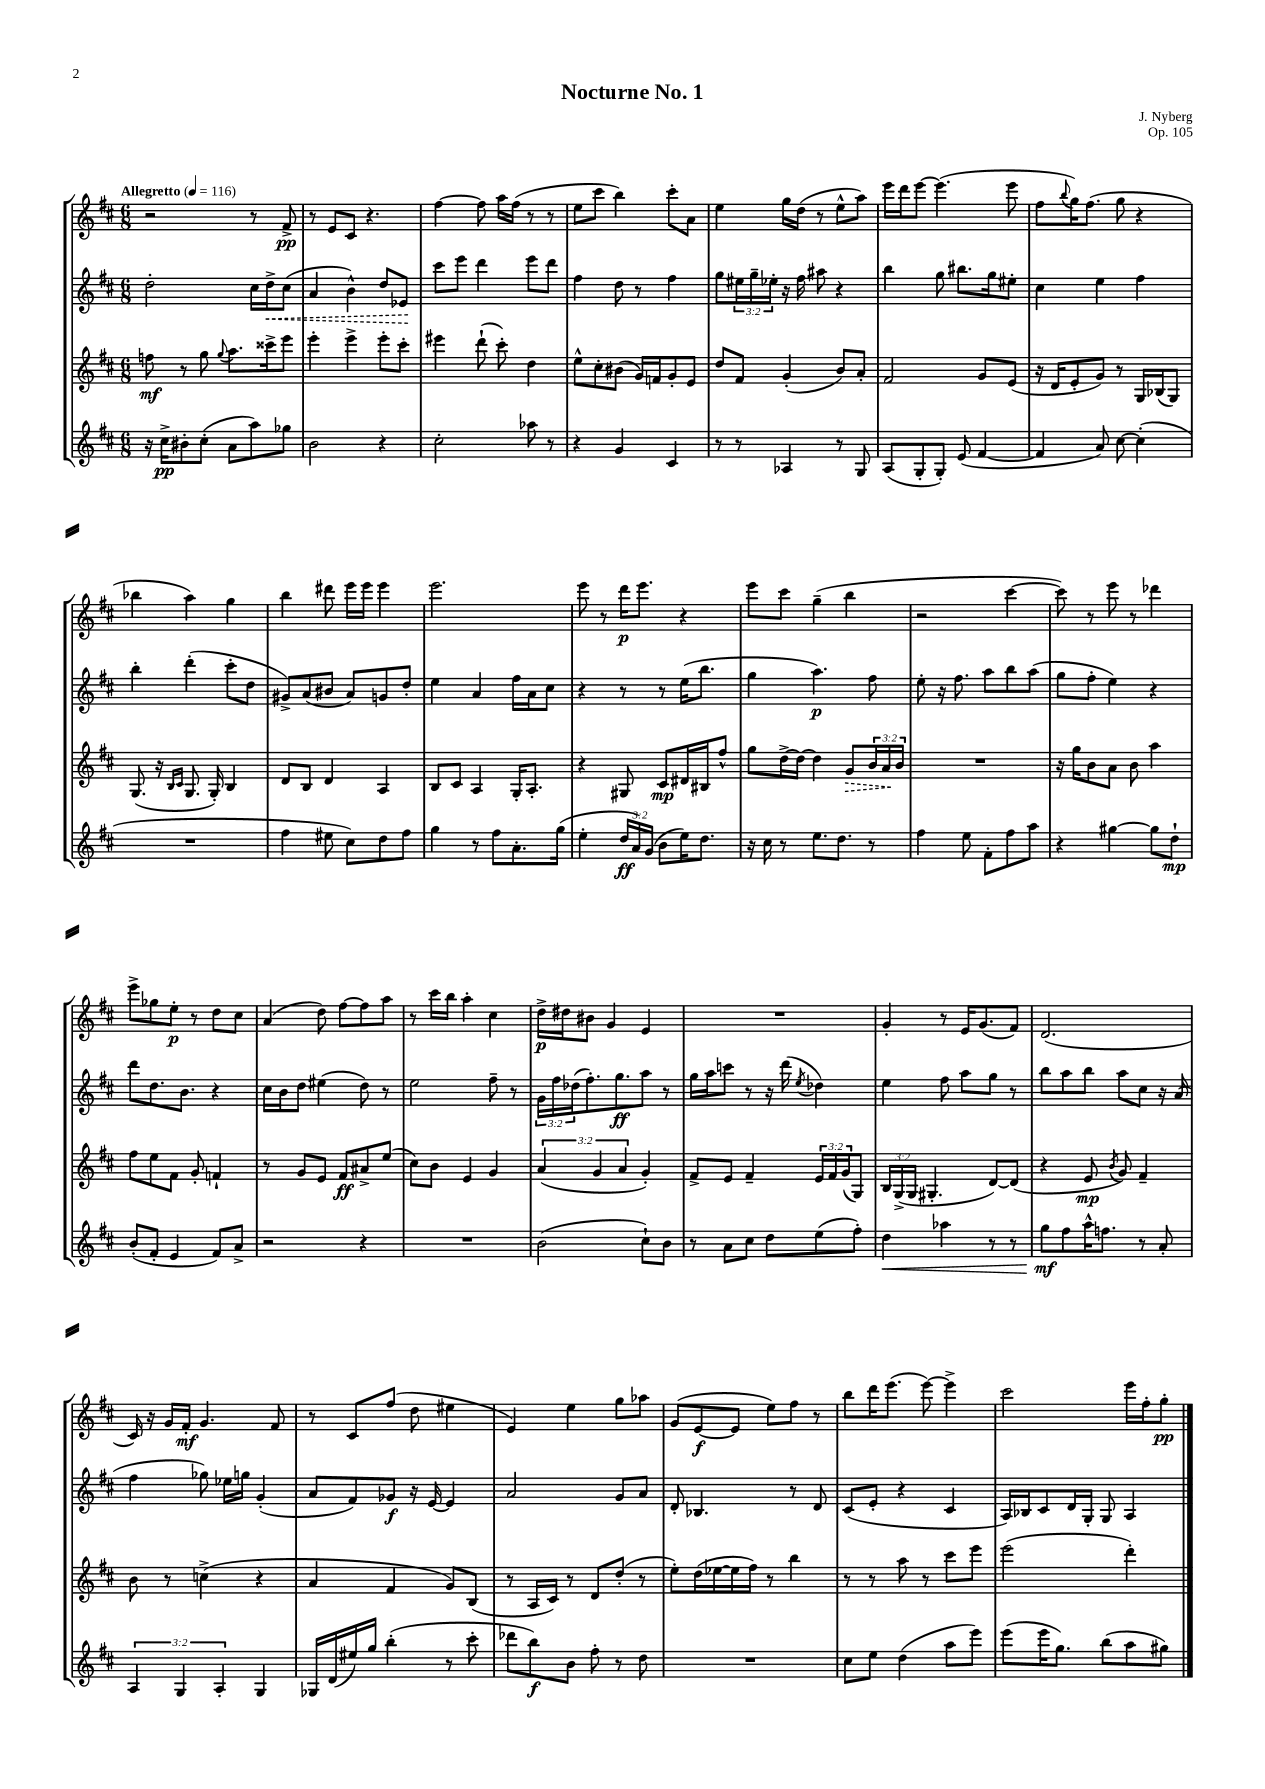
\header { title = "Nocturne No. 1" composer = "J. Nyberg" opus = "Op. 105" }
<<
\new StaffGroup <<
\new Staff = "s0" {
    \clef treble \key d \major \numericTimeSignature \time 6/8 \tempo "Allegretto" 4 = 116
    r2 r8 fis'8->\pp |
    r8 e'8 cis'8 r4. |
    fis''4~ fis''8 a''16 fis''16( r8 r8 |
    e''8 cis'''8 b''4) cis'''8-. a'8 |
    e''4 g''16 d''16( r8 e''8-^ a''8) |
    e'''16 d'''16 e'''8~ e'''4.( e'''8 |
    fis''8 \appoggiatura { b''8 } g''16) fis''8.( g''8 r4 |
    bes''4 a''4) g''4 |
    b''4 dis'''8 e'''16 e'''16 e'''4 |
    e'''2. |
    e'''8 r8 d'''16\p e'''8. r4 |
    e'''8 cis'''8 g''4--( b''4 |
    r2 cis'''4~ |
    cis'''8) r8 e'''8 r8 des'''4 |
    e'''8-> ges''8 e''8-.\p r8 d''8 cis''8 |
    a'4( d''8) fis''8~ fis''8 a''8 |
    r8 cis'''16 b''16 a''4-. cis''4 |
    d''16->\p dis''16 bis'8 g'4 e'4 |
    R2. |
    g'4-. r8 e'16 g'8.( fis'8) |
    d'2.( |
    cis'16) r16 g'16 fis'16-.\mf g'4. fis'8 |
    r8 cis'8 fis''8( d''8 eis''4 |
    e'4) e''4 g''8 aes''8 |
    g'8( e'8~\f e'8 e''8) fis''8 r8 |
    b''8 d'''16 e'''8.( e'''8~) e'''4-> |
    cis'''2 e'''16 fis''16-. g''8-.\pp \bar "|." |
}
\new Staff = "s1" {
    \clef treble \key d \major \numericTimeSignature \time 6/8 \override Staff.TupletNumber.text = #tuplet-number::calc-fraction-text
    d''2-. cis''16 \once \override Hairpin.style = #'dashed-line d''16->\< cis''8( |
    a'4 b'4-^) d''8 ees'8\! |
    cis'''8 e'''8 d'''4 e'''8 d'''8 |
    fis''4 d''8 r8 fis''4 |
    g''8 \tuplet 3/2 { eis''16 g''16-- ees''16-. } r16 fis''16 ais''8 r4 |
    b''4 g''8 bis''8. g''16 eis''8-. |
    cis''4 e''4 fis''4 |
    b''4-. d'''4-.( cis'''8-. d''8 |
    gis'8->) a'8( bis'8 a'8) g'8 d''8-. |
    e''4 a'4 fis''16 a'16 cis''8 |
    r4 r8 r8 e''16( b''8. |
    g''4 a''4.\p) fis''8 |
    e''8-. r16 fis''8. a''8 b''8 a''8( |
    g''8 fis''8-. e''4) r4 |
    d'''8 d''8. b'8. r4 |
    cis''16 b'16 d''8 eis''4( d''8) r8 |
    e''2 fis''8-- r8 |
    \tuplet 3/2 { g'16 fis''16 des''16( } fis''8.-.) g''8.\ff a''8 r8 |
    g''16 a''16 c'''8 r8 r16 d'''16( \acciaccatura { e''8 } des''4) |
    e''4 fis''8 a''8 g''8 r8 |
    b''8 a''8 b''8 a''8 cis''8 r16 a'16( |
    fis''4 ges''8) ees''16 g''16 g'4-.( |
    a'8 fis'8) ges'8\f r16 e'16~ e'4 |
    a'2 g'8 a'8 |
    d'8-. bes4. r8 d'8 |
    cis'8( e'8-. r4 cis'4 |
    a16) bes16 cis'8 d'16 g16-. g8 a4 \bar "|." |
}
\new Staff = "s2" {
    \clef treble \key d \major \numericTimeSignature \time 6/8 \override Staff.TupletNumber.text = #tuplet-number::calc-fraction-text
    f''8\mf r8 g''8 \appoggiatura { g''8 } a''8. cisis'''16-> e'''8 |
    e'''4-. e'''4-> e'''8-. cis'''8-. |
    eis'''4 d'''8-!( cis'''8-.) d''4 |
    e''8-^ cis''8-. bis'8( g'16) f'16 g'8-. e'8 |
    d''8 fis'8 g'4-.( b'8) a'8-. |
    fis'2 g'8 e'8( |
    r16 d'16 e'8-. g'8) r8 g16 bes16( g8) |
    g8.( r16 \grace { b16 cis'16 } g8. g16-.) b4 |
    d'8 b8 d'4 a4 |
    b8 cis'8 a4 g16-. a8.-. |
    r4 gis8 cis'8\mp dis'16 bis16 fis''8-^ |
    g''8 d''16~-> d''16~ d''4 \once \override Hairpin.style = #'dashed-line g'8\> \tuplet 3/2 { b'16 a'16\! b'16 } |
    R2. |
    r16 g''16 b'8 a'8 b'8 a''4 |
    fis''8 e''8 fis'8 g'8-. f'4-! |
    r8 g'8 e'8 fis'8\ff ais'8-> e''8( |
    cis''8) b'8 e'4 g'4 |
    \tuplet 3/2 { a'4( g'4 a'4 } g'4-.) |
    fis'8-> e'8 fis'4-- \tuplet 3/2 { e'16 fis'16 g'16( } g8) |
    \tuplet 3/2 { b16 g16->( g16 } gis4.-. d'8~) d'8( |
    r4 e'8\mp \acciaccatura { b'8 } g'8) fis'4-- |
    b'8 r8 c''4->( r4 |
    a'4 fis'4 g'8) b8( |
    r8 a16 cis'16) r8 d'8 d''8-.( r8 |
    e''8-.) d''16( ees''16~ ees''16 fis''16) r8 b''4 |
    r8 r8 a''8 r8 cis'''8 e'''8 |
    e'''2( d'''4-.) \bar "|." |
}
\new Staff = "s3" {
    \clef treble \key d \major \numericTimeSignature \time 6/8 \override Staff.TupletNumber.text = #tuplet-number::calc-fraction-text
    r16 cis''16->\pp bis'8-. cis''8-.( a'8 a''8) ges''8 |
    b'2 r4 |
    cis''2-. aes''8 r8 |
    r4 g'4 cis'4 |
    r8 r8 aes4 r8 g8 |
    a8( g8-. g8-.) e'8( fis'4~ |
    fis'4 a'8) cis''8~ cis''4-.( |
    R2. |
    fis''4 eis''8 cis''8) d''8 fis''8 |
    g''4 r8 fis''8 a'8.-. g''16( |
    e''4-. \tuplet 3/2 { d''16\ff a'16) g'16( } b'8 e''16) d''8. |
    r16 cis''16 r8 e''8. d''8. r8 |
    fis''4 e''8 fis'8-. fis''8 a''8 |
    r4 gis''4~ gis''8 d''8-!\mp |
    b'8-.( fis'8-. e'4 fis'8) a'8-> |
    r2 r4 |
    R2. |
    b'2( cis''8-!) b'8 |
    r8 a'8 cis''8 d''8 e''8( fis''8-.) |
    d''4\< aes''4 r8 r8 |
    g''8\mf\! fis''8 a''16-^ f''8. r8 a'8-. |
    \tuplet 3/2 { a4 g4 a4-. } g4 |
    ges16 d'16( eis''16) g''16 b''4-.( r8 cis'''8-. |
    des'''8 b''8\f) b'8 fis''8-. r8 d''8 |
    R2. |
    cis''8 e''8 d''4( a''8 e'''8) |
    e'''8( e'''16 g''8.) b''8( a''8 gis''8) \bar "|." |
}
>>
>>
\layout { \context { \Score \remove "Bar_number_engraver" } }
